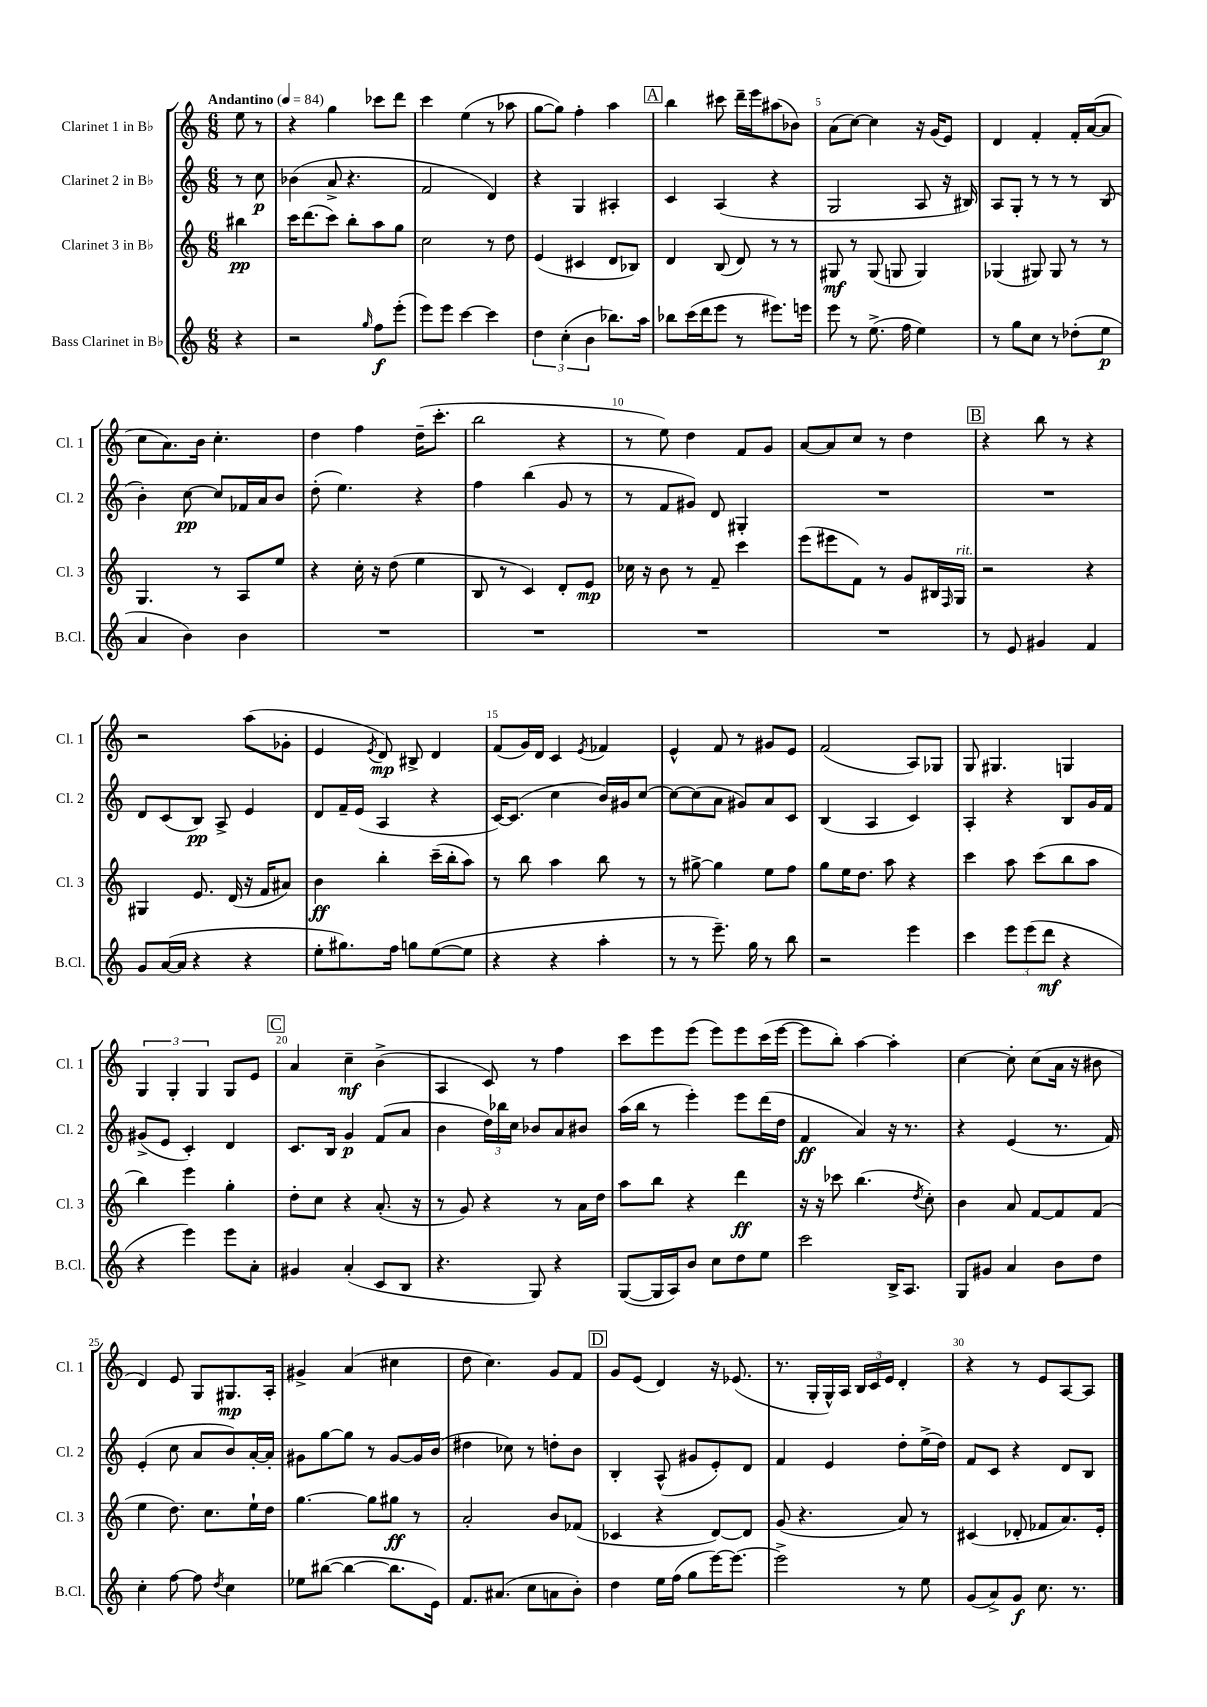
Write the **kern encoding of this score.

**kern	**kern	**kern	**kern
*staff4	*staff3	*staff2	*staff1
*clefG2	*clefG2	*clefG2	*clefG2
*k[]	*k[]	*k[]	*k[]
*M6/8	*M6/8	*M6/8	*M6/8
*MM84	*MM84	*MM84	*MM84
4r	4bb#	8r	8ee
.	.	8cc	8r
=	=	=	=
2r	16ccc	(4b-	4r
.	(8.ddd	.	.
.	8ccc)	8a^	4gg
.	8bb'	4.r	.
16qqgg	.	.	.
8ff	8aa	.	8ccc-
(8eee'	8gg	.	8ddd
=	=	=	=
8eee)	2cc	2f	4ccc
8eee	.	.	.
[4ccc	.	.	(4ee
4ccc]	8r	4d)	8r
.	8dd	.	8aa-
=	=	=	=
6dd	(4e	4r	[8gg
.	.	.	8gg])
(6cc'	.	.	.
.	4c#	4G	4ff'
6b	.	.	.
8.bb-)	8d	4A#'	4aa
.	8B-)	.	.
16aa	.	.	.
=	=	=	=
8bb-	4d	4c	4bb
(16ccc	.	.	.
16ddd	.	.	.
8eee	(8B	(4A	8ccc#
8r	8d)	.	16ddd~
.	.	.	16eee
8.eee#)	8r	4r	(8aa#
.	8r	.	8b-)
16eee	.	.	.
=	=	=	=
8eee	8G#	2G	(8a
8r	8r	.	[8cc)
(8.ee^	(8G#	.	4cc]
.	8G	.	.
16ff	.	.	.
4ee)	4G)	8A	16r
.	.	.	(16g
.	.	16r	8e)
.	.	16B#)	.
=	=	=	=
8r	(4G-	8A	4d
8gg	.	8G'	.
8cc	8G#)	8r	4f'
8r	8G#	8r	.
(8dd-'	8r	8r	16f'
.	.	.	([16a
8ee	8r	(8B	8a]
=	=	=	=
4a	4.G	4b')	8cc
.	.	.	8.a)
4b)	.	[8cc	.
.	.	.	16b
.	8r	8cc]	4.cc'
4b	8A	16f-	.
.	.	16a	.
.	8ee	8b	.
=	=	=	=
2.r	4r	(8dd'	4dd
.	.	4.ee)	.
.	16cc'	.	4ff
.	16r	.	.
.	(8dd	.	.
.	4ee	4r	(16dd~
.	.	.	8.ccc'
=	=	=	=
2.r	8B	4ff	2bb
.	8r	.	.
.	4c)	(4bb	.
.	8d'	8g	4r
.	8e	8r	.
=	=	=	=
2.r	16cc-	8r	8r
.	16r	.	.
.	8b	8f	8ee)
.	8r	8g#)	4dd
.	8f~	8d	.
.	4ccc	4G#'	8f
.	.	.	8g
=	=	=	=
2.r	(8eee	2.r	[8a
.	8eee#	.	8a]
.	8f)	.	8cc
.	8r	.	8r
.	8g	.	4dd
.	16B#	.	.
.	16qqF	.	.
.	16G	.	.
=	=	=	=
8r	2r	2.r	4r
8e	.	.	.
4g#	.	.	8bb
.	.	.	8r
4f	4r	.	4r
=	=	=	=
8g	4G#	8d	2r
([16a	.	(8c	.
16a]	.	.	.
4r	8.e	8B)	.
.	.	8A^	.
.	(16d	.	.
4r	16r	4e	(8aa
.	16f	.	.
.	8a#)	.	8g-'
=	=	=	=
8ee'	4b	8d	4e
8.gg#)	.	16f~	.
.	.	(16e	.
.	.	.	8qe
.	4bb'	4A	8d)
16ff	.	.	.
8gg	.	.	8B#^
([8ee	(16ccc~	4r	4d
.	16bb'	.	.
8ee]	8aa)	.	.
=	=	=	=
4r	8r	[16c)	(8f
.	.	(8.c]	.
.	8bb	.	16g)
.	.	.	16d
4r	4aa	4cc	4c
.	.	.	8qe
4aa'	8bb	16b)	4f-
.	.	16g#	.
.	8r	[8cc	.
=	=	=	=
8r	8r	8cc_	4e^^
8r	[8gg#^	(8cc]	.
8.eee~)	4gg#]	8a	8f
.	.	8g#)	8r
16gg	.	.	.
8r	8ee	8a	8g#
8bb	8ff	8c	8e
=	=	=	=
2r	8gg	(4B	(2f
.	16ee	.	.
.	8.dd	.	.
.	.	4A	.
.	8aa	.	.
4eee	4r	4c)	8A)
.	.	.	8G-
=	=	=	=
4ccc	4ccc	4A'	8G
.	.	.	4.G#
12eee	8aa	4r	.
(12eee	.	.	.
.	(8ccc	.	.
12ddd	.	.	.
4r	8bb	8B	4G
.	8aa	16g	.
.	.	16f	.
=	=	=	=
4r	4bb)	(8g#^	6G
.	.	8e	.
.	.	.	6G'
4eee)	4eee	4c')	.
.	.	.	6G
8eee	4gg'	4d	8G
8a'	.	.	8e
=	=	=	=
4g#	8dd'	8.c	4a
.	8cc	.	.
.	.	16B	.
(4a'	4r	4g	4cc~
8c	(8.a'	(8f	(4b^
8B	.	8a	.
.	16r	.	.
=	=	=	=
4.r	8r	4b	4A
.	8g)	.	.
.	4r	24dd)	8c)
.	.	24bb-	.
.	.	24cc	.
8G)	.	8b-	8r
4r	8r	8a	4ff
.	16a	8b#	.
.	16dd	.	.
=	=	=	=
([8G	8aa	(16aa	8ccc
.	.	16bb	.
16G]	8bb	8r	8eee
16A)	.	.	.
8b	4r	4eee')	(8eee
8cc	.	.	8eee)
8dd	4ddd	8eee	8eee
8ee	.	(16ddd	(16ccc
.	.	16dd	[16eee
=	=	=	=
2ccc	16r	4f	8eee]
.	16r	.	.
.	8ccc-	.	8bb')
.	(4.bb	4a)	[4aa
16B^	.	16r	4aa']
8.A	.	8.r	.
.	8qdd	.	.
.	8cc')	.	.
=	=	=	=
8G	4b	4r	[4cc
8g#	.	.	.
4a	8a	(4e	8cc']
.	[8f	.	(8cc
8b	8f]	8.r	16a
.	.	.	16r
8dd	(8f	.	8b#
.	.	16f)	.
=	=	=	=
4cc'	4ee	(4e'	4d)
[8ff	8.dd)	8cc	8e
8ff]	.	8a	8G
.	8.cc	.	.
8qdd	.	.	.
4cc	.	8b)	8.G#
.	16ee`	[16a'	.
.	16dd	16a']	16A'
=	=	=	=
8ee-	[4.gg	8g#	4g#^
([8bb#	.	[8gg	.
4bb#_	.	8gg]	(4a
.	8gg]	8r	.
8.bb#]	8gg#	[8g#	4cc#
.	8r	16g#]	.
16e)	.	(16b	.
=	=	=	=
8.f	2a'	4dd#	8dd
.	.	.	4.cc)
(8.a#	.	.	.
.	.	8cc-)	.
8cc	.	8r	.
8a	8b	8dd'	8g
8b')	(8f-	8b	8f
=	=	=	=
4dd	4c-	4B'	8g
.	.	.	(8e
16ee	4r	(8A^^	4d)
(16ff	.	.	.
8gg	.	8g#	.
[16eee)	[8d)	8e')	16r
8.eee_	.	.	(8.e-
.	8d]	8d	.
=	=	=	=
2eee^]	(8g	4f	8.r
.	4.r	.	.
.	.	.	16G'
.	.	4e	16G^^)
.	.	.	16A
.	.	.	24B
.	.	.	24c
.	.	.	24e
8r	8a)	8dd'	4d'
8ee	8r	(16ee^	.
.	.	16dd)	.
=	=	=	=
(8g	(4c#	8f	4r
8a^)	.	8c	.
8g	8d-'	4r	8r
8.cc	8f-	.	8e
.	8.a)	8d	[8A
8.r	.	.	.
.	.	8B	8A]
.	16e'	.	.
==	==	==	==
*-	*-	*-	*-
